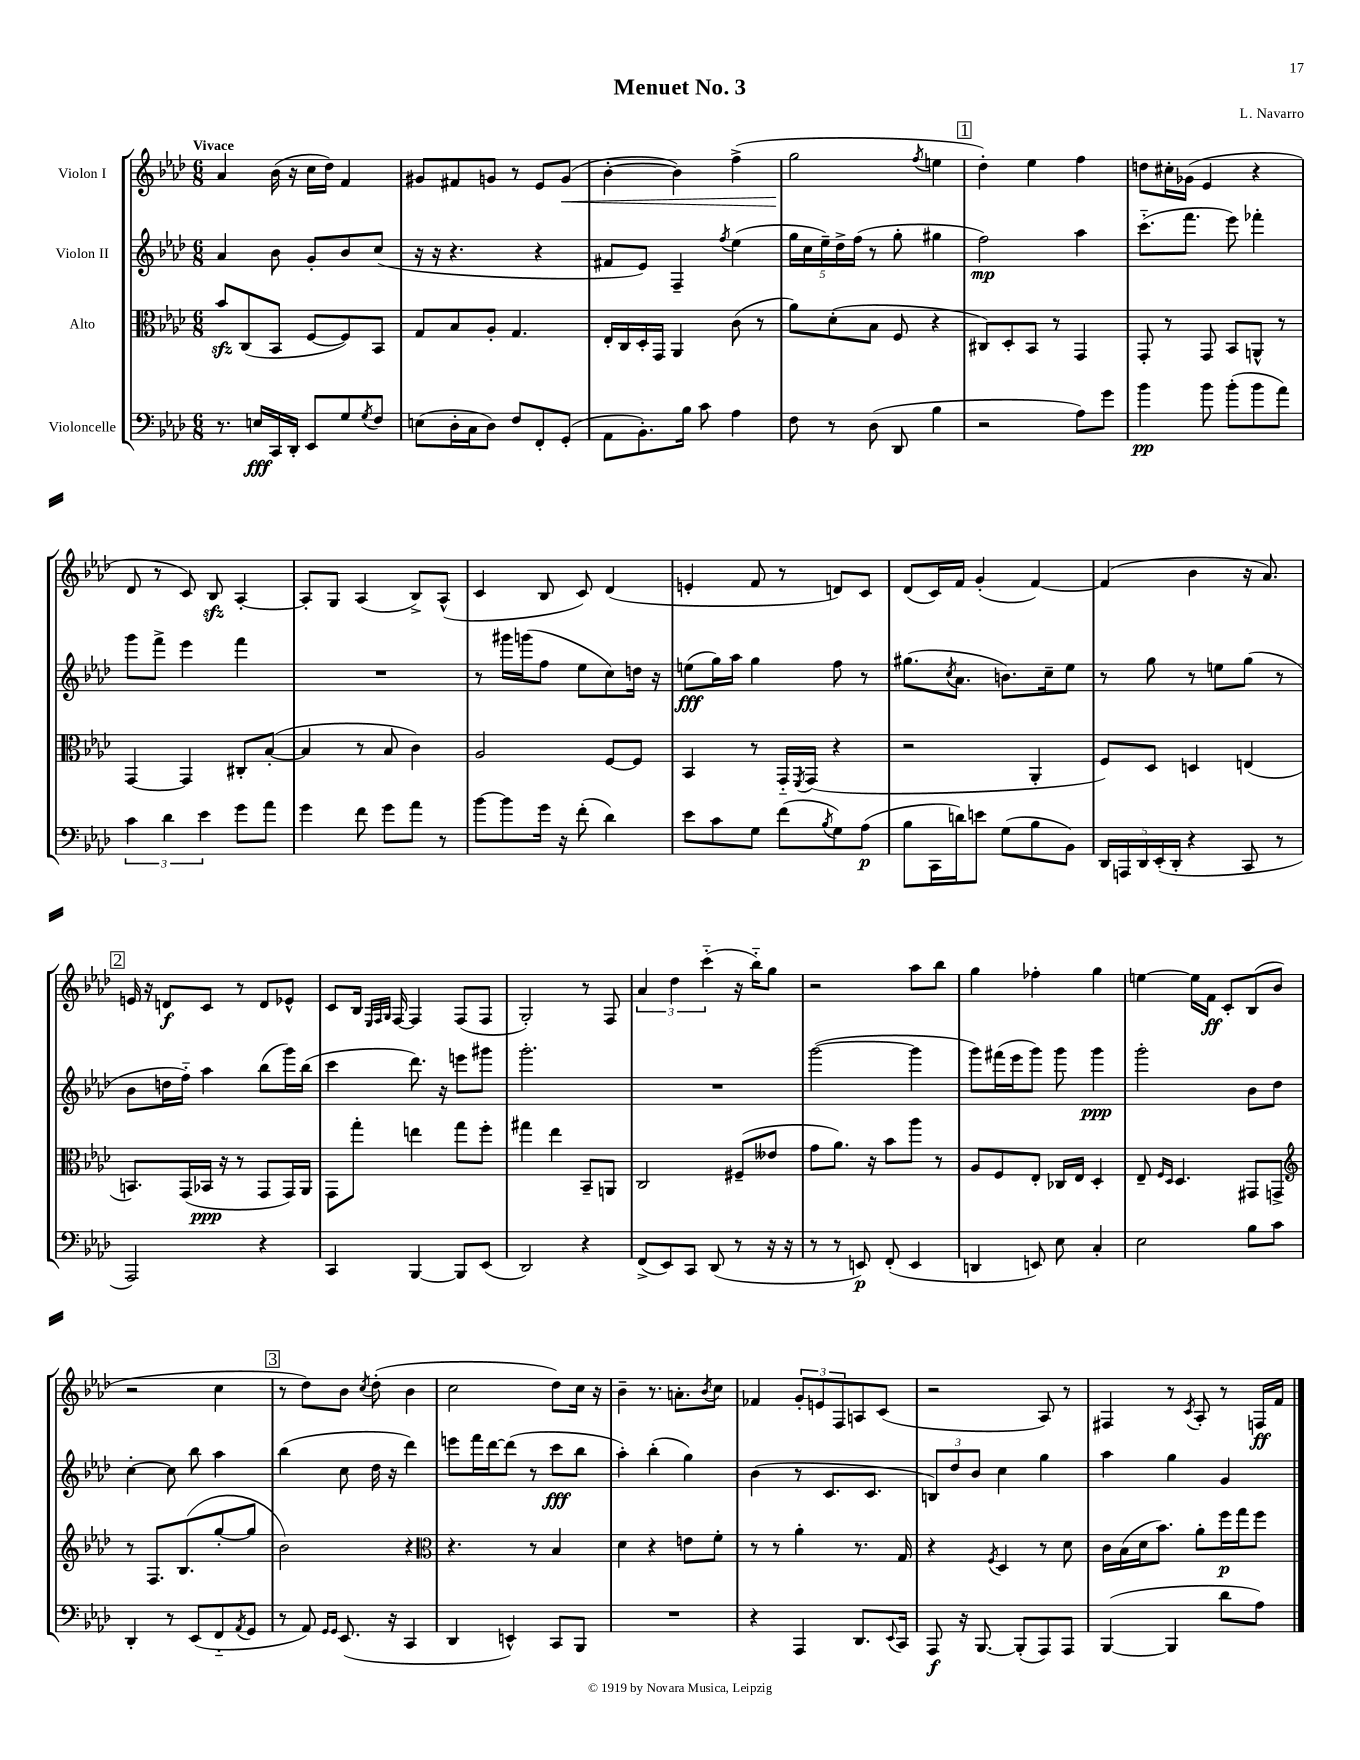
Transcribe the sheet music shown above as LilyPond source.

\header { title = "Menuet No. 3" composer = "L. Navarro" }
<<
\new StaffGroup <<
\new Staff = "s0" \with { instrumentName = "Violon I" } {
    \clef treble \key aes \major \numericTimeSignature \time 6/8 \tempo "Vivace"
    aes'4 bes'16( r16 c''16 des''16) f'4 |
    gis'8 fis'8 g'8 r8 ees'8 g'8\<( |
    bes'4~-. bes'4) f''4->( |
    g''2\! \acciaccatura { f''8 } e''4 |
    \mark \markup { \box "1" } des''4-.) ees''4 f''4 |
    d''8 cis''16-. ges'16( ees'4 r4 |
    des'8 r8 c'8) bes8\sfz aes4~-. |
    aes8-. g8 aes4( bes8->) aes8-^( |
    c'4 bes8 c'8) des'4( |
    e'4-. f'8 r8 d'8) c'8 |
    des'8( c'16) f'16 g'4-.( f'4~) |
    f'4( bes'4 r16 aes'8.) |
    \mark \markup { \box "2" } e'16 r16 d'8\f c'8 r8 d'8 ees'8-^ |
    c'8 bes16 \grace { ees32 f32 g32 } f16~ f4 f8( f8 |
    g2-.) r8 f8 |
    \tuplet 3/2 { aes'4 des''4 c'''4-_( } r16 bes''16-_) g''8 |
    r2 aes''8 bes''8 |
    g''4 fes''4-. g''4 |
    e''4~ e''16 f'16\ff c'8-. bes8( bes'8 |
    r2 c''4 |
    \mark \markup { \box "3" } r8 des''8) bes'8 \acciaccatura { c''8 } des''8-.( bes'4 |
    c''2 des''8) c''16 r16 |
    bes'4-- r8. a'8.-. \acciaccatura { bes'8 } c''8 |
    fes'4 \tuplet 3/2 { g'8-. e'8 f8 } a8 c'8( |
    r2 aes8) r8 |
    fis4 r8 \acciaccatura { c'8 } aes8-. r8 f16\ff f'16 \bar "|." |
}
\new Staff = "s1" \with { instrumentName = "Violon II" } {
    \clef treble \key aes \major \numericTimeSignature \time 6/8
    aes'4 bes'8 g'8-. bes'8 c''8( |
    r16 r16 r4. r4 |
    fis'8 ees'8) f4-- \acciaccatura { f''8 } ees''4( |
    \tuplet 5/4 { g''16 c''16 ees''16--) des''16-> f''16( } r8 g''8-. gis''4 |
    \mark \markup { \box "1" } f''2\mp) aes''4 |
    c'''8.-_( f'''8. ees'''8) fes'''4-. |
    g'''8 f'''8-> ees'''4 f'''4 |
    R2. |
    r8 gis'''16 g'''16( f''8 ees''8 c''8) d''16 r16 |
    e''8\fff( g''16) aes''16 g''4 f''8 r8 |
    gis''8.( \acciaccatura { c''8 } aes'8. b'8.) c''16-- ees''8 |
    r8 g''8 r8 e''8 g''8( r8 |
    \mark \markup { \box "2" } bes'8 d''16 f''16-_) aes''4 bes''8( g'''16) bes''16( |
    c'''4 des'''8.) r16 e'''8 gis'''8 |
    g'''2.-. |
    R2. |
    g'''2~( g'''4 |
    g'''8) fis'''16( ees'''16 g'''8) g'''8 g'''4\ppp |
    g'''2-. bes'8 des''8 |
    c''4~-. c''8 bes''8 aes''4 |
    \mark \markup { \box "3" } bes''4( c''8 des''16 r16 des'''4) |
    e'''8 f'''16 des'''16~ des'''8( r8 c'''8\fff bes''8 |
    aes''4-.) bes''4-.( g''4) |
    bes'4( r8 c'8. c'8. |
    \tuplet 3/2 { b8) des''8 bes'8 } c''4 g''4 |
    aes''4 g''4 g'4 \bar "|." |
}
\new Staff = "s2" \with { instrumentName = "Alto" } {
    \clef alto \key aes \major \numericTimeSignature \time 6/8
    bes'8\sfz c8( bes,8 f8~ f8) bes,8 |
    g8 bes8 aes8-. g4. |
    ees16-. c16 des16-. g,16 aes,4 c'8( r8 |
    aes'8) des'8-.( bes8 f8 r4 |
    \mark \markup { \box "1" } cis8) des8-. bes,8 r8 g,4 |
    g,8-. r8 g,8 bes,8 a,8-^ r8 |
    g,4~ g,4 cis8-. bes8~-.( |
    bes4 r8 bes8 c'4) |
    aes2 f8~ f8 |
    bes,4 r8 g,16-_ \acciaccatura { f,8 } g,16( r4 |
    r2 aes,4-. |
    f8) des8 d4 e4( |
    \mark \markup { \box "2" } b,8.) g,16( bes,16\ppp r16 r8 g,8 g,16) aes,16 |
    g,8 g''8-. e''4 g''8 f''8-. |
    gis''4 ees''4 bes,8-- a,8 |
    c2 fis8--( eeses'8 |
    g'8 aes'8.) r16 bes'8 aes''8 r8 |
    aes8 f8 ees8-. ces16 ees16 des4-. |
    ees8-- \grace { f16 des16 } des4. gis,8 g,8-> |
    \clef treble r8 f8. bes8.( g''8~-. g''8 |
    \mark \markup { \box "3" } bes'2) r4 |
    \clef alto r4. r8 bes4 |
    des'4 r4 e'8 f'8-. |
    r8 r8 aes'4-. r8. g16 |
    r4 \acciaccatura { f8 } des4 r8 des'8 |
    c'16 bes16( des'16 bes'8.) aes'8-. f''16\p g''16 f''8 \bar "|." |
}
\new Staff = "s3" \with { instrumentName = "Violoncelle" } {
    \clef bass \key aes \major \numericTimeSignature \time 6/8
    r8. e16\fff c,16 des,16-. ees,8 g8 \acciaccatura { g8 } f8 |
    e8( des16-. c16 des8) f8 f,8-. g,8-.( |
    aes,8 bes,8.-.) bes16 c'8 aes4 |
    f8 r8 des8( des,8 bes4 |
    \mark \markup { \box "1" } r2 aes8) g'8 |
    bes'4\pp bes'8 bes'8-.( bes'8 aes'8) |
    \tuplet 3/2 { c'4 des'4 ees'4 } g'8 aes'8 |
    g'4 f'8 g'8 aes'8 r8 |
    bes'8~ bes'8 g'16 r16 f'8-.( des'4) |
    ees'8 c'8 g8 f'8( \acciaccatura { bes8 } g8) aes8\p( |
    bes8 c,16 d'16) e'8 g8( bes8 bes,8) |
    \tuplet 5/4 { des,16 a,,16 des,16 ees,16-.( des,16-. } r4 c,8 r8 |
    \mark \markup { \box "2" } aes,,2) r4 |
    c,4 bes,,4~ bes,,8 ees,8( |
    des,2) r4 |
    f,8->( ees,8) c,8 des,8( r8 r16 r16 |
    r8 r8 e,8\p) f,8-.( e,4 |
    d,4 e,8) ees8 c4-. |
    ees2 bes8 c'8 |
    des,4-. r8 ees,8( f,8-_ \acciaccatura { aes,8 } g,8 |
    \mark \markup { \box "3" } r8 aes,8) \grace { g,16 g,16 } ees,8.( r16 c,4 |
    des,4 e,4-^) c,8 bes,,8 |
    R2. |
    r4 aes,,4 des,8. \appoggiatura { ees,8 } c,16 |
    aes,,8\f r16 bes,,8.~ bes,,8-.( aes,,8) aes,,8 |
    bes,,4~( bes,,4 des'8 aes8) \bar "|." |
}
>>
>>
\layout { \context { \Score \remove "Bar_number_engraver" } }
